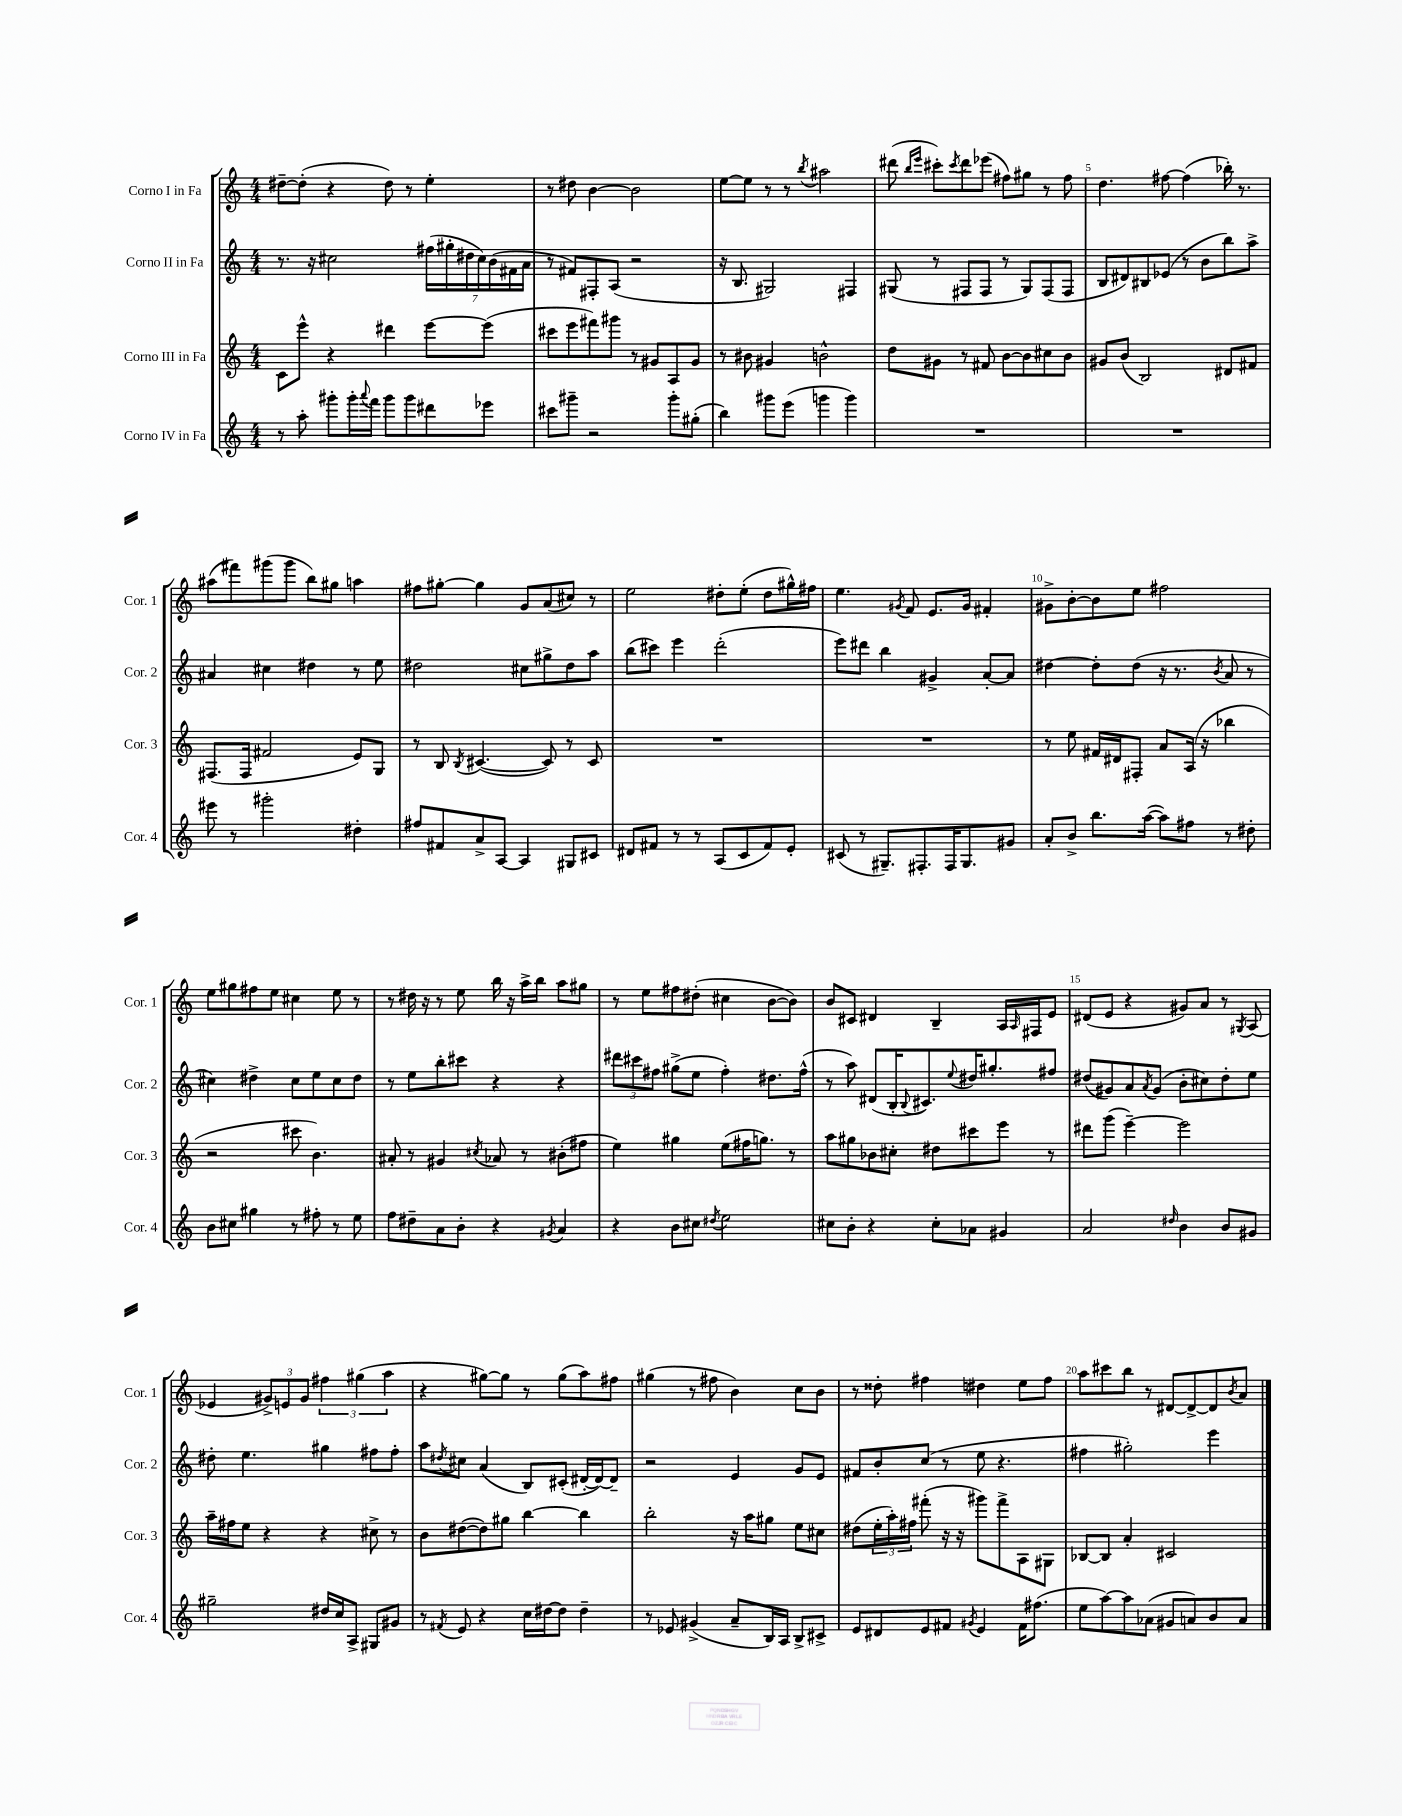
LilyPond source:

<<
\new StaffGroup <<
\new Staff = "s0" \with { instrumentName = "Corno I in Fa" shortInstrumentName = "Cor. 1" } {
    \clef treble \key c \major \numericTimeSignature \time 4/4
    dis''8~-- dis''8-.( r4 dis''8) r8 e''4-. |
    r8 dis''8 b'4~ b'2 |
    e''8~ e''8 r8 r8 \acciaccatura { b''8 } ais''2 |
    dis'''8( \grace { b''16 e'''16 } cis'''8-.) \acciaccatura { cis'''8 } dis'''8 ees'''8( fis''8) gis''8 r8 fis''8 |
    d''4. fis''8~ fis''4( bes''16-.) r8. |
    ais''8( fis'''8) gis'''8( gis'''8 b''8) gis''8 a''4 |
    fis''8 gis''8~-. gis''4 g'8 a'8( cis''8) r8 |
    e''2 dis''8-. e''8-.( dis''8 gis''16-^) fis''16 |
    e''4. \acciaccatura { gis'8 } f'8 e'8. gis'16 fis'4-. |
    gis'8-> b'8~-. b'8 e''8 fis''2 |
    e''8 gis''8 fis''8 e''8 cis''4 e''8 r8 |
    r8 dis''16 r16 r8 e''8 b''16 r16 a''16-> b''16 a''8 gis''8 |
    r8 e''8 fis''8 dis''8-.( cis''4 b'8~ b'8) |
    b'8 cis'8 dis'4 b4-- a16 \grace { a16 } fis16 e'8 |
    dis'8( e'8 r4 gis'8) a'8 r8 \acciaccatura { gis8 } a8( |
    ees'4 \tuplet 3/2 { gis'8->) e'8 gis'8 } \tuplet 3/2 { fis''4 gis''4( a''4 } |
    r4 gis''8~) gis''8 r8 gis''8( a''8) fis''8 |
    gis''4( r8 fis''8 b'4) c''8 b'8 |
    r8 disis''8-. fis''4 dis''4 e''8 fis''8 |
    a''8 cis'''8 b''8 r8 dis'8~ dis'8~-> dis'8 \acciaccatura { b'8 } a'8 \bar "|." |
}
\new Staff = "s1" \with { instrumentName = "Corno II in Fa" shortInstrumentName = "Cor. 2" } {
    \clef treble \key c \major \numericTimeSignature \time 4/4
    r8. r16 cis''2 \tuplet 7/4 { fis''16( gis''16-. dis''16 cis''16) b'16( fis'16 a'16 } |
    r8 fis'8) fis8-. a8( r2 |
    r16 b8. gis2) fis4 |
    gis8( r8 fis8 fis8 r8 gis8) fis8( fis8 |
    b8 dis'8) bis8 ees'8( r8 b'8 b''8) a''8-> |
    ais'4 cis''4 dis''4 r8 e''8 |
    dis''2 cis''8 gis''8-> dis''8 a''8 |
    b''8( cis'''8) e'''4 d'''2-.( |
    e'''8) dis'''8 b''4 gis'4-> a'8~-. a'8 |
    dis''4~ dis''8-. dis''8( r16 r8. \acciaccatura { b'8 } a'8 r8 |
    cis''4) dis''4-> cis''8 e''8 cis''8 dis''8 |
    r8 e''8 b''8-. cis'''8 r4 r4 |
    \tuplet 3/2 { dis'''8 cis'''8 fis''8 } gis''8->( e''8 fis''4-.) dis''8. fis''16-^( |
    r8 a''8) dis'8( b16-. \appoggiatura { b8 } cis'8.) \appoggiatura { e''8 } dis''16 gis''8.-. fis''8 |
    dis''8( gis'8) a'8 \acciaccatura { a'8 } gis'8( b'8-. cis''8) dis''8-. e''8 |
    dis''8-. e''4. gis''4 fis''8 fis''8-. |
    a''8 \acciaccatura { dis''8 } cis''8 a'4( b8) cis'8-.( dis'16~-. dis'16~) dis'8-- |
    r2 e'4 g'8 e'8 |
    fis'8 b'8-. c''8( r8 e''8 r4. |
    fis''4 gis''2-.) e'''4 \bar "|." |
}
\new Staff = "s2" \with { instrumentName = "Corno III in Fa" shortInstrumentName = "Cor. 3" } {
    \clef treble \key c \major \numericTimeSignature \time 4/4
    c'8 e'''8-^ r4 dis'''4 e'''8~ e'''8( |
    cis'''8 e'''8 fis'''8) gis'''8 r8 gis'8 a8 gis'8 |
    r8 bis'8 gis'4 b'2-^ |
    d''8 gis'8 r8 fis'8 b'8~ b'8 cis''8 b'8 |
    gis'8 b'8( b2) dis'8 fis'8 |
    fis8.( fis16 fis'2 e'8) g8 |
    r8 b8 \acciaccatura { b8 } cis'4.~( cis'8) r8 cis'8 |
    R1 |
    R1 |
    r8 e''8 fis'16 dis'16 fis8-. a'8 a16( r16 bes''4 |
    r2 cis'''8 b'4.) |
    ais'8-. r8 gis'4 \acciaccatura { cis''8 } aes'8 r8 bis'8-.( fis''8 |
    e''4) gis''4 e''8( fis''16 g''8.) r8 |
    a''8 gis''8 bes'8 cis''8-. dis''8 cis'''8 e'''8 r8 |
    dis'''8 g'''8( e'''4~--) e'''2 |
    a''16-- fis''16 e''8 r4 r4 cis''8-> r8 |
    b'8 dis''8~( dis''8) gis''8 b''4~ b''4 |
    b''2-. r16 a''16 gis''8 e''8 cis''8 |
    dis''8( \tuplet 3/2 { e''16-. a''16-.) fis''16 } fis'''8-.( r16 r16 gis'''8) fis'''8-> a8 gis8 |
    bes8~ bes8 a'4-. cis'2 \bar "|." |
}
\new Staff = "s3" \with { instrumentName = "Corno IV in Fa" shortInstrumentName = "Cor. 4" } {
    \clef treble \key c \major \numericTimeSignature \time 4/4
    r8 a''8-. gis'''8-. gis'''16-. \appoggiatura { a'''8 } f'''16 gis'''8 gis'''8 dis'''8 ees'''8 |
    cis'''8 gis'''8-- r2 gis'''8-. gis''8-.( |
    b''4) gis'''8 e'''8( g'''4 g'''4) |
    R1 |
    R1 |
    eis'''8 r8 gis'''2-. dis''4-. |
    fis''8 fis'8 a'8-> a8~ a4 gis8 cis'8 |
    dis'8 fis'8 r8 r8 a8( c'8 fis'8) e'8-. |
    cis'8( r8 gis8.--) fis8.-. fis16 gis8. gis'8 |
    a'8-. b'8-> b''8. a''16~( a''8) fis''8 r8 dis''8-. |
    b'8 cis''8 gis''4 r8 fis''8-. r8 e''8 |
    f''8 dis''8-- a'8 b'8-. r4 \acciaccatura { gis'8 } a'4 |
    r4 b'8 cis''8 \acciaccatura { dis''8 } e''2 |
    cis''8 b'8-. r4 cis''8-. aes'8 gis'4 |
    a'2 \grace { dis''16 } b'4 b'8 gis'8 |
    gis''2-- dis''16 c''16 a8-> gis8 gis'8 |
    r8 \acciaccatura { fis'8 } e'8 r4 c''16 dis''16~ dis''8 dis''4-- |
    r8 ees'8 gis'4->( a'8-- b16) a16 b8-> cis'8-> |
    e'8 dis'8 e'8 fis'8 \acciaccatura { gis'8 } e'4 fis'16 fis''8.( |
    e''8 a''8~) a''8 aes'8( gis'8 a'8) b'8 a'8 \bar "|." |
}
>>
>>
\layout { \context { \Score \override BarNumber.break-visibility = ##(#f #t #t) barNumberVisibility = #(every-nth-bar-number-visible 5) } }
